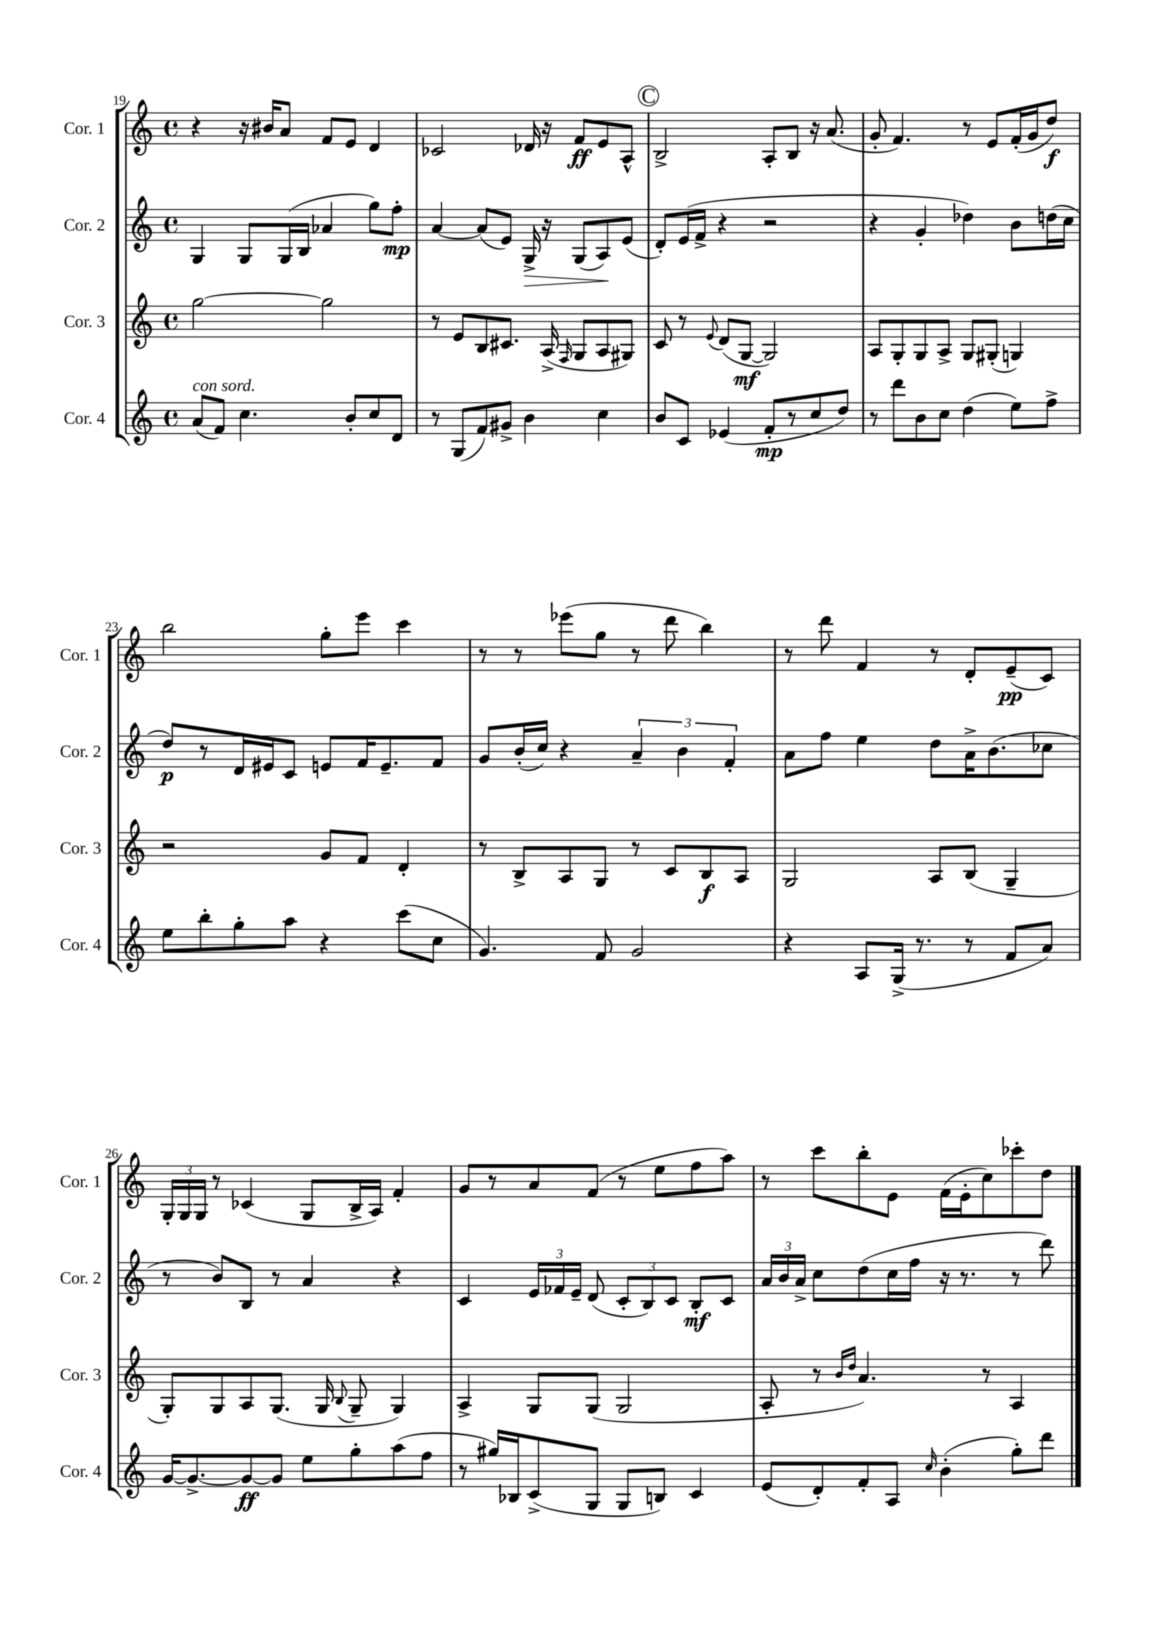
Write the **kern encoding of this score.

**kern	**dynam	**kern	**dynam	**kern	**dynam	**kern	**dynam
*part4	*part4	*part3	*part3	*part2	*part2	*part1	*part1
*staff4	*staff4	*staff3	*staff3	*staff2	*staff2	*staff1	*staff1
*I"Cor. 4	*	*I"Cor. 3	*	*I"Cor. 2	*	*I"Cor. 1	*
*I'Cor. 4	*	*I'Cor. 3	*	*I'Cor. 2	*	*I'Cor. 1	*
*clefG2	*	*clefG2	*	*clefG2	*	*clefG2	*
*k[]	*	*k[]	*	*k[]	*	*k[]	*
*M4/4	*	*M4/4	*	*M4/4	*	*M4/4	*
*met(c)	*	*met(c)	*	*met(c)	*	*met(c)	*
=19	=19	=19	=19	=19	=19	=19	=19
!LO:TX:a:i:t=con sord.	!	!	!	!	!	!	!
(8a/L	.	[2gg\	.	4G/	.	4r	.
8f/J)	.	.	.	.	.	.	.
4.cc\	.	.	.	8G/L	.	16r	.
.	.	.	.	.	.	16b#X/KL	.
.	.	.	.	(16G/L	.	8a/J	.
.	.	.	.	16B/JJ	.	.	.
.	.	2gg\]	.	4a-X/	.	8f/L	.
8b'/L	.	.	.	.	.	8e/J	.
8cc/	.	.	.	8gg\L)	.	4d/	.
8d/J	.	.	.	8ff'\J	mp	.	.
=20	=20	=20	=20	=20	=20	=20	=20
8r	.	8r	.	[4a/	.	2c-X/	.
(8G/L	.	8e/L	.	.	.	.	.
8f/)	.	8B/	.	(8a/L]	.	.	.
8g#X^/J	.	8.c#X/J	.	8e/J)	.	.	.
!	!	!	!	!	!LO:HP:b	!	!
4b\	.	.	.	16G^/	>	16d-X/	.
.	.	(16A^/	.	16r	.	16r	.
.	.	16qqF/	.	.	.	.	.
.	.	8G/L	.	(8G/L	.	8f/L	ff
4cc\	.	8A/	.	8A/)	.	8e/	.
.	.	8G#X/J)	.	(8e/J	]	8A^^/J	.
!!LO:REH:place=s1:t=C
=21	=21	=21	=21	=21	=21	=21	=21
8b/L	.	8c/	.	8d'/L)	.	2B^/	.
8c/J	.	8r	.	(16e/L	.	.	.
.	.	.	.	16f^/JJ	.	.	.
.	.	8qqe/	.	.	.	.	.
(4e-X/	.	(8d/L	.	4r	.	.	.
.	.	[8G/J	mf	.	.	.	.
8f'/L	mp	2G/])	.	2r	.	8A'/L	.
8r	.	.	.	.	.	8B/J	.
8cc/	.	.	.	.	.	16r	.
.	.	.	.	.	.	(8.a/	.
8dd/J)	.	.	.	.	.	.	.
=22	=22	=22	=22	=22	=22	=22	=22
8r	.	8A/L	.	4r	.	8g'/	.
8ddd\L	.	8G'/	.	.	.	4.f/)	.
8b\	.	8G/	.	4g'/	.	.	.
8cc\J	.	8A^/J	.	.	.	.	.
(4dd\	.	8G/L	.	4dd-X\)	.	8r	.
.	.	(8G#X'/J	.	.	.	8e/L	.
8ee\L)	.	4Gn/)	.	8b\L	.	(16f'/L	.
.	.	.	.	.	.	16g/J	.
8ff^\J	.	.	.	(16ddn\L	.	8dd/J)	f
.	.	.	.	16cc\JJ	.	.	.
!!LO:LB:g=z
=23	=23	=23	=23	=23	=23	=23	=23
8ee\L	.	2r	.	8dd/L)	p	2bb\	.
8bb'\	.	.	.	8r	.	.	.
8gg'\	.	.	.	16d/L	.	.	.
.	.	.	.	16e#X/J	.	.	.
8aa\J	.	.	.	8c/J	.	.	.
4r	.	8g/L	.	8en/L	.	8gg'\L	.
.	.	8f/J	.	16f/K	.	8eee\J	.
.	.	.	.	8.e~/	.	.	.
(8ccc\L	.	4d'/	.	.	.	4ccc\	.
8cc\J	.	.	.	8f/J	.	.	.
=24	=24	=24	=24	=24	=24	=24	=24
4.g/)	.	8r	.	8g/L	.	8r	.
.	.	8B^/L	.	(16b'/L	.	8r	.
.	.	.	.	16cc/JJ)	.	.	.
.	.	8A/	.	4r	.	(8eee-X\L	.
8f/	.	8G/J	.	.	.	8gg\J	.
2g/	.	8r	.	6a~/	.	8r	.
.	.	8c/L	.	.	.	8ddd\	.
.	.	.	.	6b\	.	.	.
.	.	8B/	f	.	.	4bb\)	.
.	.	.	.	6f'/	.	.	.
.	.	8A/J	.	.	.	.	.
=25	=25	=25	=25	=25	=25	=25	=25
4r	.	2G/	.	8a\L	.	8r	.
.	.	.	.	8ff\J	.	8ddd\	.
8A/L	.	.	.	4ee\	.	4f/	.
(16G^/Jk	.	.	.	.	.	.	.
8.r	.	.	.	.	.	.	.
.	.	8A/L	.	8dd\L	.	8r	.
8r	.	(8B/J	.	16a^\K	.	8d'/L	.
.	.	.	.	(8.b\	.	.	.
8f/L	.	4G~/	.	.	.	(8e~/	pp
8a/J)	.	.	.	8cc-X\J	.	8c/J)	.
!!LO:LB:g=z
=26	=26	=26	=26	=26	=26	=26	=26
[16g/KL	.	8G'/L)	.	8r	.	24G'/LL	.
.	.	.	.	.	.	24G/	.
8.g^/_	.	.	.	.	.	.	.
.	.	.	.	.	.	24G/JJ	.
.	.	8G/	.	8b/L)	.	8r	.
8g/_	ff	8A/	.	8B/J	.	(4c-X/	.
8g/J]	.	(8.G/J	.	8r	.	.	.
8ee\L	.	.	.	4a/	.	8G/L	.
.	.	16G/	.	.	.	.	.
.	.	8qqB/	.	.	.	.	.
8gg'\	.	8G~/	.	.	.	16B^/L	.
.	.	.	.	.	.	16A/JJ)	.
(8aa\	.	4G/)	.	4r	.	4f'/	.
8ff\J	.	.	.	.	.	.	.
=27	=27	=27	=27	=27	=27	=27	=27
8r	.	4A^/	.	4c/	.	8g/L	.
16gg#X/LL)	.	.	.	.	.	8r	.
16B-X/J	.	.	.	.	.	.	.
(8c^/	.	8G/L	.	24e/LL	.	8a/	.
.	.	.	.	24f-X/	.	.	.
.	.	.	.	24e~/JJ	.	.	.
8G/J	.	(8G/J	.	(8d/	.	(8f/J	.
8G/L	.	2G/	.	12c'/L	.	8r	.
.	.	.	.	12B/)	.	.	.
8Bn/J)	.	.	.	.	.	8ee\L	.
.	.	.	.	12c/J	.	.	.
4c/	.	.	.	8B'/L	mf	8ff\	.
.	.	.	.	8c/J	.	8aa\J)	.
=28	=28	=28	=28	=28	=28	=28	=28
(8e/L	.	8A'/	.	24a/LL	.	8r	.
.	.	.	.	24b/	.	.	.
.	.	.	.	24a^/JJ	.	.	.
8d'/)	.	8r	.	8cc\L	.	8ccc\L	.
.	.	16qqb/LL	.	.	.	.	.
.	.	16qqdd/JJ	.	.	.	.	.
8f'/	.	4.a/)	.	(8dd\	.	8bb'\	.
8A/J	.	.	.	16cc\L	.	8e\J	.
.	.	.	.	16ff\JJ	.	.	.
16qqcc/	.	.	.	.	.	.	.
(4b'\	.	.	.	16r	.	(16f\LL	.
.	.	.	.	8.r	.	16e'\J	.
.	.	8r	.	.	.	8cc\)	.
8gg'\L)	.	4A/	.	8r	.	8ccc-X'\	.
8ddd\J	.	.	.	8ddd\)	.	8dd\J	.
==	==	==	==	==	==	==	==
*-	*-	*-	*-	*-	*-	*-	*-
